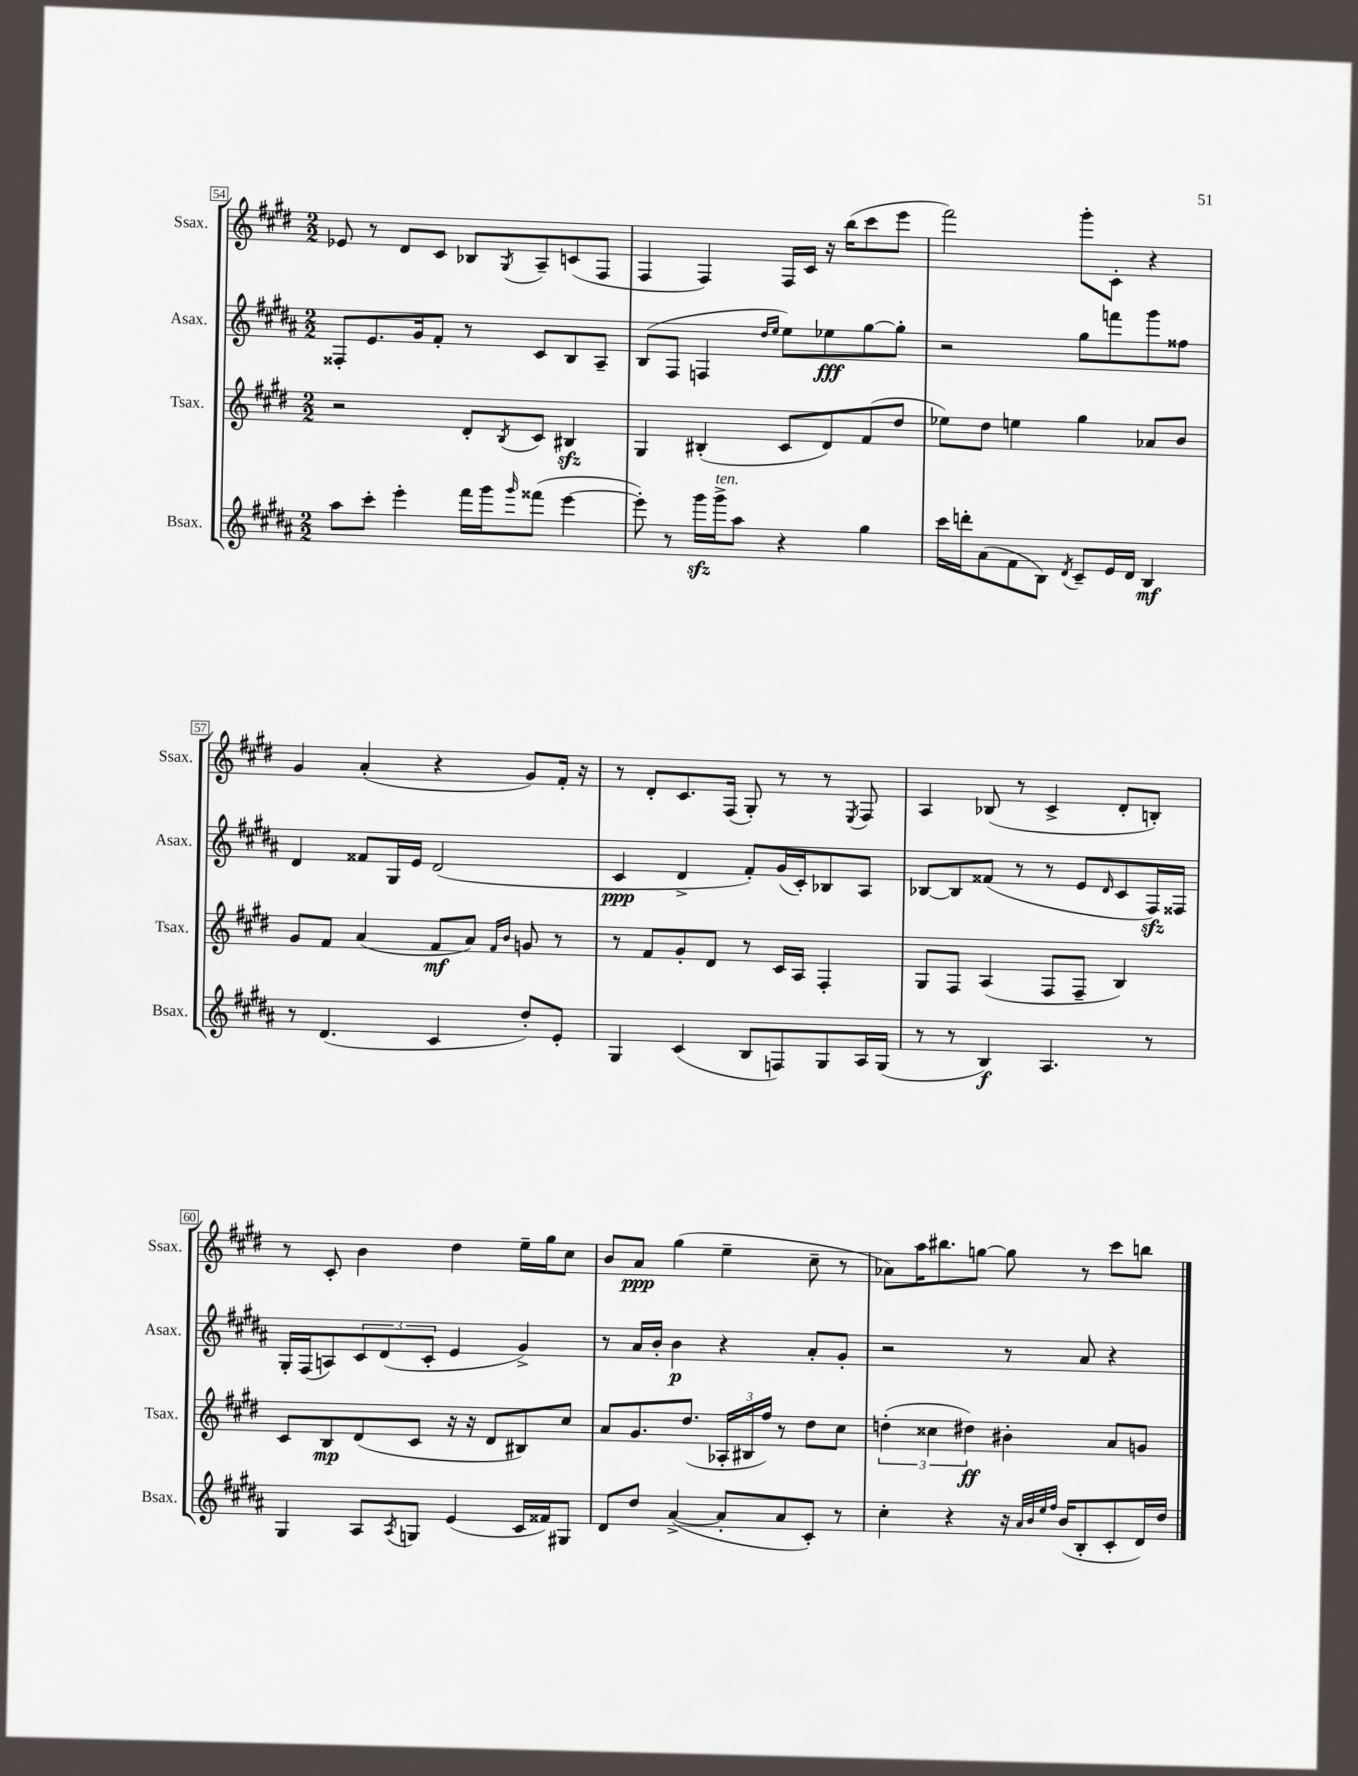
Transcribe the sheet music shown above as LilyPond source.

<<
\new StaffGroup <<
\new Staff = "s0" \with { instrumentName = "Ssax." shortInstrumentName = "Ssax." } {
    \clef treble \key e \major \numericTimeSignature \time 2/2
    ees'8 r8 dis'8 cis'8 bes8 \acciaccatura { gis8 } a8-- c'8( fis8 |
    fis4 fis4) fis16 cis'16 r16 b''16( cis'''8 e'''8 |
    fis'''2) gis'''8-. cis'8-. r4 |
    gis'4 a'4-.( r4 gis'8) fis'16-. r16 |
    r8 dis'8-. cis'8. fis16( gis8-.) r8 r8 \acciaccatura { e8 } fis8 |
    a4 bes8( r8 cis'4-> dis'8-. b8-.) |
    r8 cis'8-. b'4 dis''4 e''16-- gis''16 cis''8 |
    b'8 a'8\ppp gis''4( e''4-- cis''8-- r8 |
    aes'8) a''16 bis''8. g''8~ g''8 r8 cis'''8 b''8 \bar "|." |
}
\new Staff = "s1" \with { instrumentName = "Asax." shortInstrumentName = "Asax." } {
    \clef treble \key b \major \numericTimeSignature \time 2/2
    fisis8-. e'8. gis'16 fis'8-. r8 cis'8 b8 ais8-- |
    b8( fis8 f4 \grace { dis''16 e''16 } e''8) ees''8\fff gis''8~ gis''8-. |
    r2 gis''8 f'''8 gis'''8 fisis''8 |
    dis'4 fisis'8 gis16 e'16 dis'2( |
    cis'4\ppp dis'4-> fis'8-.) gis'16( cis'16-.) bes8 ais8 |
    bes8~ bes8 fisis'8( r8 r8 e'8 \grace { dis'16 } cis'8 fis16\sfz) fisis16 |
    gis16-. fis16( a8) \tuplet 3/2 { cis'8 dis'8( cis'8-. } e'4 gis'4->) |
    r8 ais'16 b'16-. b'4\p r4 ais'8-. gis'8-. |
    r2 r8 ais'8 r4 \bar "|." |
}
\new Staff = "s2" \with { instrumentName = "Tsax." shortInstrumentName = "Tsax." } {
    \clef treble \key e \major \numericTimeSignature \time 2/2
    r2 dis'8-. \acciaccatura { b8 } cis'8 bis4\sfz |
    gis4 bis4-.( cis'8 dis'8) fis'8( dis''8 |
    ees''8) dis''8 e''4 gis''4 aes'8 b'8 |
    gis'8 fis'8 a'4( fis'8\mf a'8) \grace { fis'16 b'16 } g'8 r8 |
    r8 fis'8 gis'8-. dis'8 r8 cis'16 a16 fis4-. |
    gis8 fis8 a4( fis8 fis8-- b4) |
    cis'8 b8\mp dis'8( cis'8 r16 r16 dis'8 bis8) cis''8 |
    a'8 gis'8. dis''8.( \tuplet 3/2 { aes16-. bis16 fis''16) } r8 dis''8 cis''8 |
    \tuplet 3/2 { d''4-.( cisis''4 dis''4\ff) } bis'4-. a'8 g'8 \bar "|." |
}
\new Staff = "s3" \with { instrumentName = "Bsax." shortInstrumentName = "Bsax." } {
    \clef treble \key b \major \numericTimeSignature \time 2/2
    ais''8 cis'''8-. e'''4-. fis'''16 gis'''16 \grace { gis'''16 } fisis'''8( e'''4~ |
    e'''8-.) r8 gis'''16\sfz gis'''16->^\markup { \italic "ten." } ais''8 r4 gis''4 |
    cis'''16 d'''16-. ais'8( fis'8 b8) \acciaccatura { dis'8 } cis'8-- e'16 dis'16 b4\mf |
    r8 dis'4.( cis'4 dis''8-.) e'8-. |
    gis4 cis'4( b8 f8) gis8 ais16 gis16( |
    r8 r8 b4\f) ais4. r8 |
    gis4 ais8 \acciaccatura { ais8 } g8 e'4( cis'16 fisis'16) gis8 |
    dis'8 dis''8 ais'4~->( ais'8-. ais'8 cis'8-.) r8 |
    cis''4-. r4 r16 \grace { ais'32 b'32 e''32 fis''32 } b'16( b8-. cis'8-. dis'16) dis''16 \bar "|." |
}
>>
>>
\layout { \context { \Score currentBarNumber = #54 \override BarNumber.stencil = #(make-stencil-boxer 0.1 0.3 ly:text-interface::print) } }
